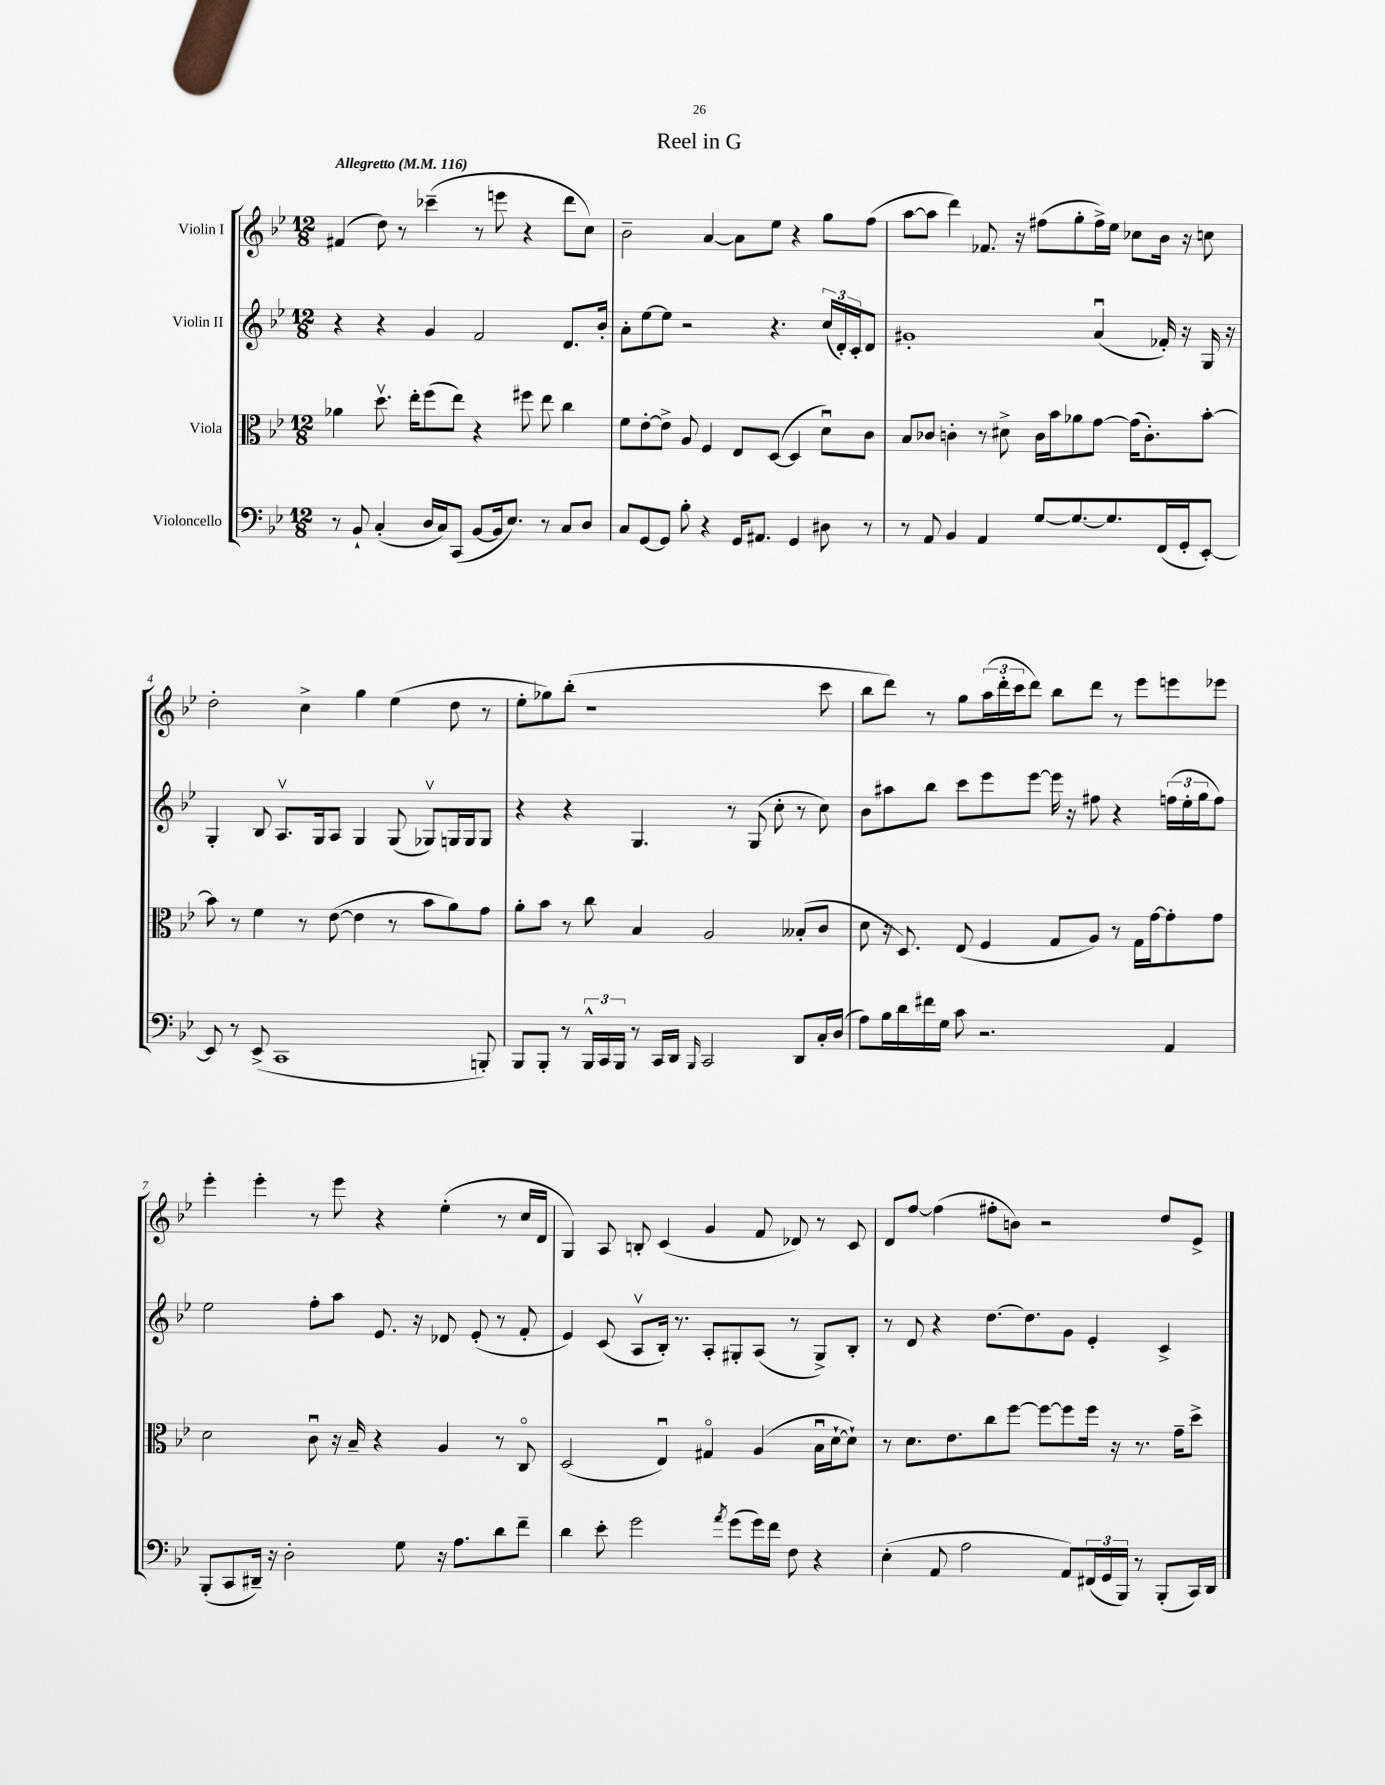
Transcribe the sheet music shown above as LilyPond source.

\header { title = "Reel in G" }
<<
\new StaffGroup <<
\new Staff = "s0" \with { instrumentName = "Violin I" } {
    \clef treble \key bes \major \numericTimeSignature \time 12/8 \tempo "Allegretto" 4 = 116
    fis'4( d''8) r8 ces'''4--( r8 e'''8 r4 d'''8 c''8) |
    bes'2-- a'4~ a'8 ees''8 r4 g''8 f''8( |
    a''8~ a''8 d'''4) fes'8. r16 fis''8( g''8-. fis''16->) ees''16 ces''8 bes'16 r16 c''8 |
    d''2-. c''4-> g''4 ees''4( d''8 r8 |
    ees''8-. ges''8) bes''8-.( r1 c'''8 |
    bes''8 d'''8) r8 g''8 \tuplet 3/2 { a''16( d'''16-. c'''16 } d'''8) bes''8 d'''8 r8 ees'''8 e'''8 ees'''8 |
    ees'''4-. ees'''4-. r8 ees'''8 r4 ees''4-.( r8 c''16 d'16 |
    g4) a8 b8-. c'4( g'4 f'8 des'8) r8 c'8 |
    d'8 f''8~ f''4( fis''8-. b'8) r2 d''8 ees'8-> \bar "|." |
}
\new Staff = "s1" \with { instrumentName = "Violin II" } {
    \clef treble \key bes \major \numericTimeSignature \time 12/8
    r4 r4 g'4 f'2 d'8. bes'16-. |
    a'8-. ees''8~ ees''8 r2 r4. \tuplet 3/2 { c''16( d'16-.) c'16-. } d'8 |
    gis'1-. a'4\downbow( fes'16-.) r16 g16 r16 |
    g4-. bes8 a8.\upbow g16 a8 g4 g8( ges8\upbow) g16 g16 g8 |
    r4 r4 g4. r8 g8( c''8-. r8 c''8) |
    bes'8 ais''8 bes''8 c'''8 ees'''8 ees'''8~ ees'''16 r16 fis''8 r4 \tuplet 3/2 { f''16( ees''16-. g''16 } f''8) |
    ees''2 f''8-. a''8 ees'8. r16 des'8 ees'8-.( r8 f'8-. |
    ees'4) c'8( a8\upbow bes16-.) r8. a8-. gis8-. a8( r8 gis8->) bes8-. |
    r8 d'8 r4 d''8.~ d''8. g'8 ees'4-. c'4-> \bar "|." |
}
\new Staff = "s2" \with { instrumentName = "Viola" } {
    \clef alto \key bes \major \numericTimeSignature \time 12/8
    aes'4 d''8.\upbow ees''16-. f''8( ees''8) r4 fis''8 ees''8 c''4 |
    f'8 ees'8~-. ees'8-> a8 f4 ees8 d8~( d4 d'8\downbow) c'8 |
    bes8 ces'8 c'4-. r8 dis'8-> c'16 bes'16 aes'8 g'8~ g'16( c'8.-.) bes'8~-. |
    bes'8 r8 f'4 r8 ees'8~( ees'4 r8 bes'8 a'8) g'8 |
    a'8-. bes'8 r8 c''8 bes4 a2 beses8-.( c'8 |
    d'8 r16 d8.) ees8( f4 g8 a8) r8 g16 g'16~ g'8-. g'8 |
    d'2 c'8\downbow r16 bes16-- r4 a4 r8 c8\flageolet |
    d2( ees4\downbow) gis4\flageolet a4( bes16\downbow d'16~-! d'8-!) |
    r8 d'8. ees'8. c''8 f''8~ f''8~ f''8 f''16 r16 r8. g'16-- d''8-> \bar "|." |
}
\new Staff = "s3" \with { instrumentName = "Violoncello" } {
    \clef bass \key bes \major \numericTimeSignature \time 12/8
    r8 bes,8-! c4-.( d16 c16) c,8( bes,8~ bes,16 ees8.) r8 c8 d8 |
    c8 g,8~ g,8 bes8-. r4 g,16 ais,8. g,4 dis8 r8 |
    r8 a,8 bes,4 a,4 g8~ g8.~ g8. f,16( g,16-. ees,8~-.) |
    ees,8 r8 ees,8->( c,1 b,,8-.) |
    bes,,8 bes,,8-. r8 \tuplet 3/2 { bes,,16-^ c,16 bes,,16 } r8 c,16 d,16 \grace { bes,,16 } c,2 d,8 c16-. d16( |
    a8) bes16 d'16 fis'16 g16 c'8 r2. a,4 |
    bes,,8-.( c,8 dis,16--) r16 d2-. g8 r16 a8. d'8 f'8-- |
    d'4 ees'8-. g'2 \acciaccatura { a'8 } g'8( g'16) f'16 f8 r4 |
    ees4-.( a,8 a2 a,8) \tuplet 3/2 { fis,16( g,16 bes,,16) } r8 bes,,8-.( c,16) d,16 \bar "|." |
}
>>
>>
